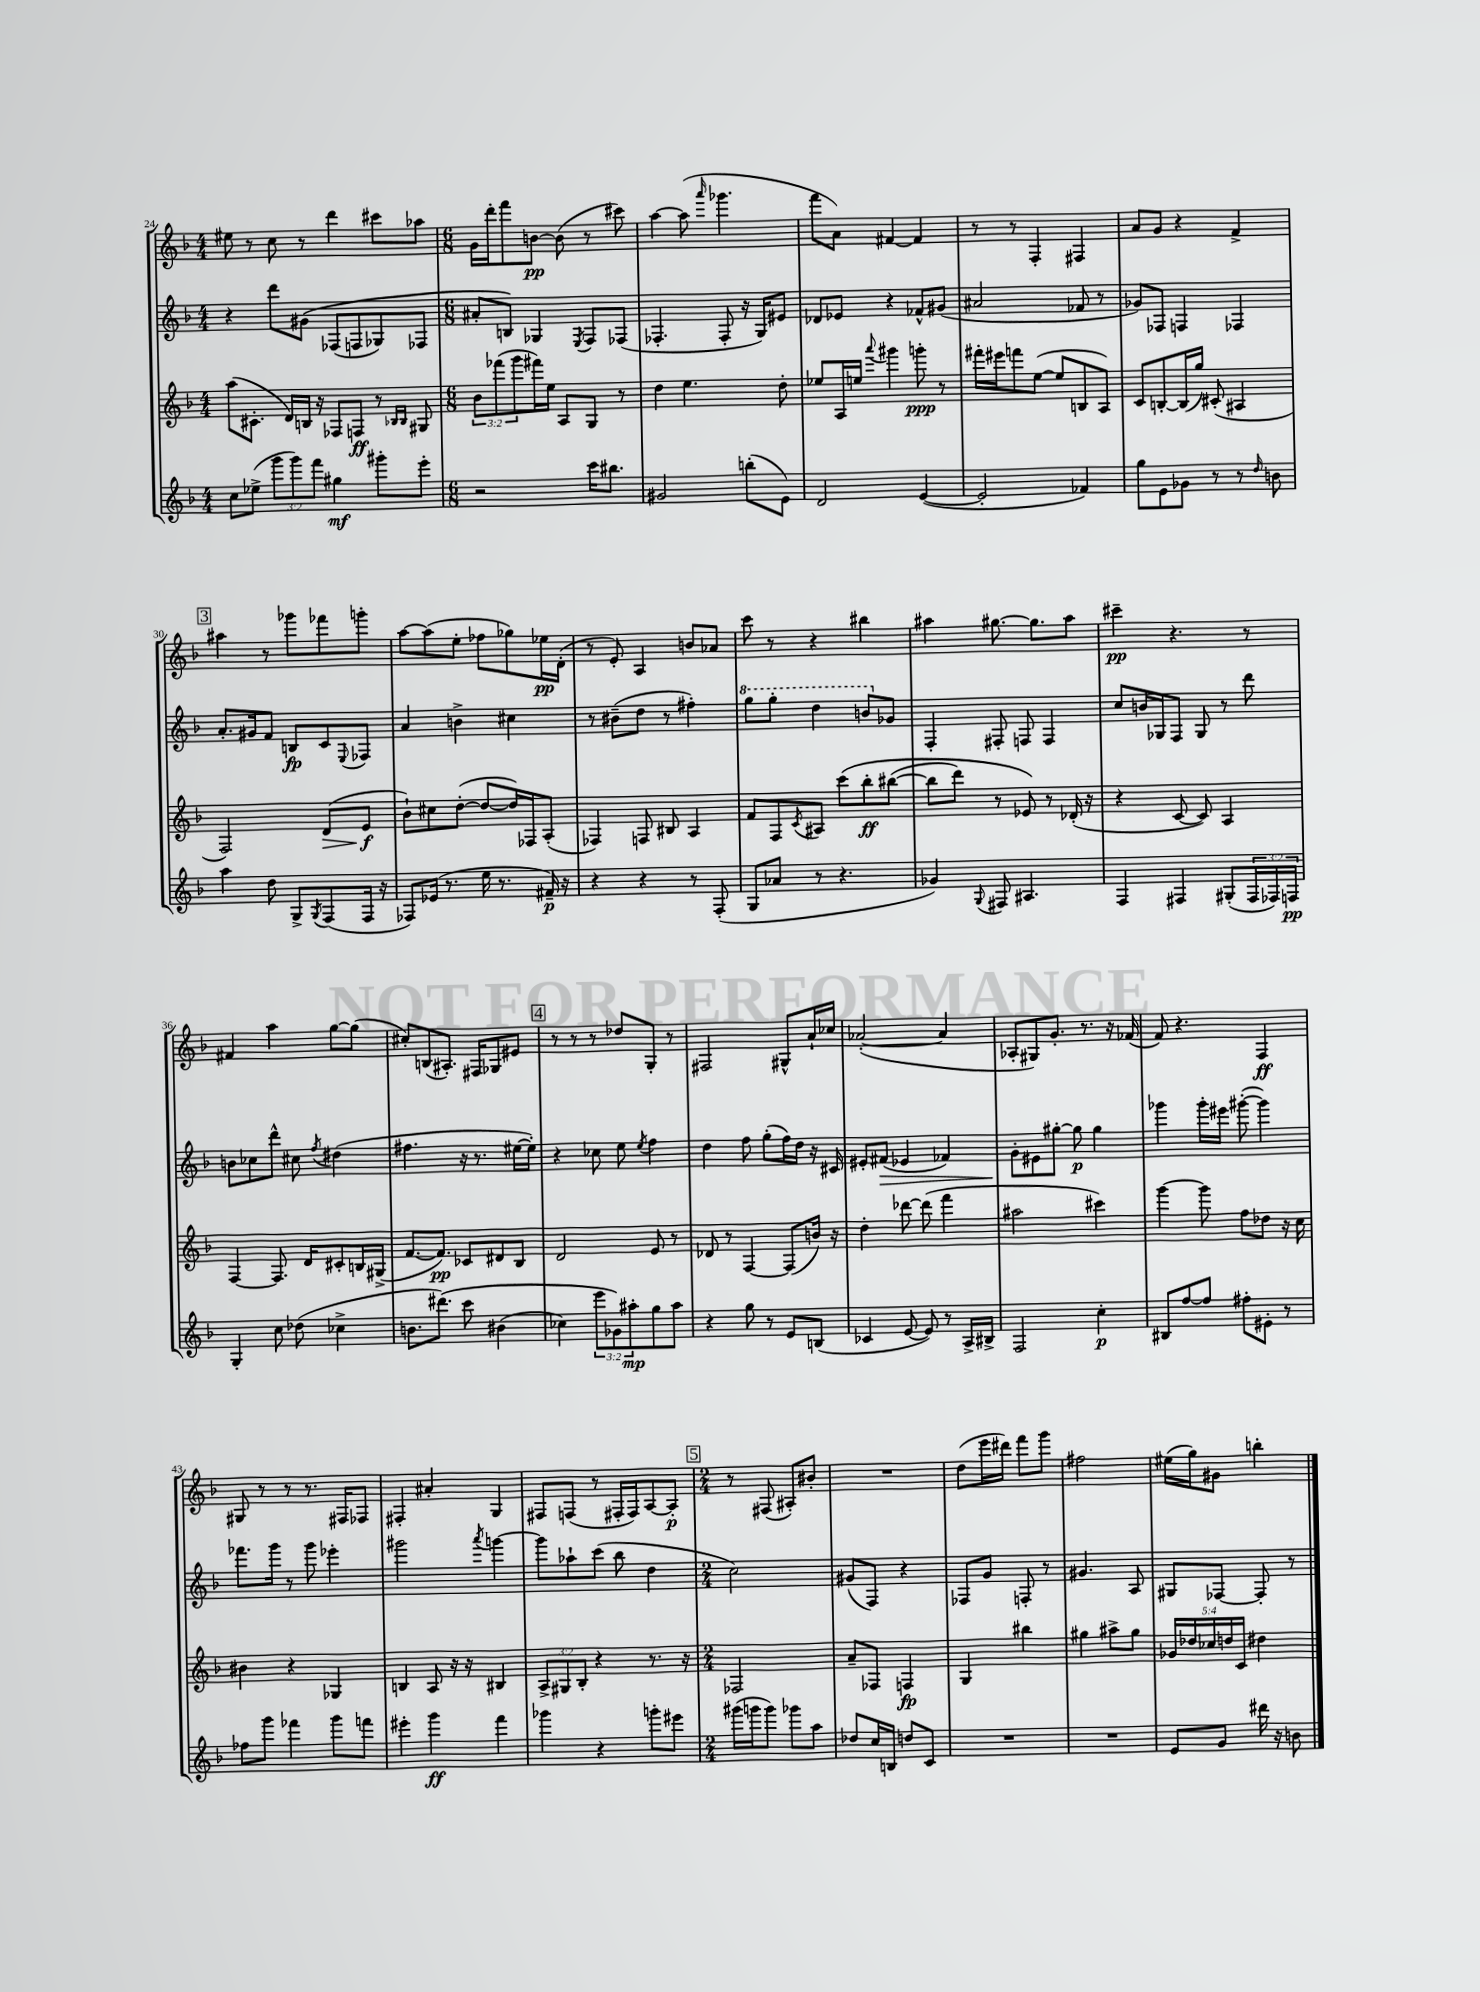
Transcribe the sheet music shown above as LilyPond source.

<<
\new StaffGroup <<
\new Staff = "s0" {
    \clef treble \key f \major \numericTimeSignature \time 4/4
    eis''8 r8 c''8 r8 d'''4 cis'''8 aes''8 |
    \numericTimeSignature \time 6/8 g'16 d'''16-. f'''8 b'8~\pp b'8( r8 cis'''8) |
    a''4~ a''8( \grace { a'''16 } ges'''4. |
    f'''8 a'8) fis'4~ fis'4 |
    r8 r8 f4-. fis4 |
    a'8 g'8 r4 f'4-> |
    \mark \markup { \box "3" } ais''4 r8 ges'''8 fes'''8 g'''8-. |
    a''8~ a''8( e''8-. fes''8 ges''8) ees''16\pp d'16-.( |
    r8 e'8-.) a4 b'8 aes'8 |
    c'''8 r8 r4 bis''4 |
    ais''4 gis''8.~ gis''8. ais''8 |
    cis'''4--\pp r4. r8 |
    fis'4 a''4 g''8~ g''8( |
    cis''8-.) b8( ais8.-.) fis16 ges8 eis'8 |
    \mark \markup { \box "4" } r8 r8 r8 des''8 g8-. r8 |
    fis2 gis8-^ a'16-! ces''16 |
    aes'2~-.( aes'4 |
    aes8-. gis8) g'8.-. r8. r16 fes'16( |
    f'8) r4. f4\ff |
    gis8 r8 r8 r8. fis16 fes8 |
    fis4-. ais'4-. g4 |
    fis8 f8( r8 fis16-. fis16) a8~ a8-.\p |
    \mark \markup { \box "5" } \numericTimeSignature \time 2/4 r8 fis8( ais8-.) bis'8-. |
    R2 |
    d''8( e'''16 dis'''16) f'''8 g'''8 |
    fis''2 |
    eis''16( g''16) gis'8 b''4-. \bar "|." |
}
\new Staff = "s1" {
    \clef treble \key f \major \numericTimeSignature \time 4/4
    r4 d'''8 gis'8\( fes8( f8 ges8) fes8 |
    \numericTimeSignature \time 6/8 ais'8-. b8\) ges4 \acciaccatura { e8 } f8 fes8( |
    fes4.-. fes8-. r16 g16) eis'8 |
    des'8 ees'8 r4 fes'8-^ gis'8( |
    ais'2 fes'8 r8 |
    ges'8) fes8 f4 fes4 |
    \mark \markup { \box "3" } a'8.-. gis'16 f'8 b8\fp c'8 \appoggiatura { e8 } fes8 |
    a'4 b'4-> cis''4 |
    r8 bis'8--( d''8 r8 fis''4-.) |
    \ottava #1 g'''8 g'''8-. d'''4 b''8 \ottava #0 ges'8 |
    f4-. fis8-. f8 f4 |
    c''8 b'16 ges16 f8 ges8 r8 d'''8 |
    b'8 ces''8 d'''8-^ cis''8 \acciaccatura { f''8 } dis''4( |
    fis''4. r16 r8. eis''16~ eis''16-.) |
    \mark \markup { \box "4" } r4 ces''8 e''8 \acciaccatura { e''8 } f''4 |
    d''4 f''8 g''8-.( f''16) d''16 r16 cis'16 |
    eis'8-. fis'8\>( ees'4 fes'4) |
    g'8-.\! eis'8 gis''8~-. gis''8\p gis''4 |
    ges'''4 ges'''16-. eis'''16 gis'''8~-.( gis'''4) |
    fes'''8. g'''16 r8 g'''8 ees'''4-. |
    gis'''2 \acciaccatura { a'''8 } g'''4~ |
    g'''8 aes''8-! c'''8( bes''8 d''4 |
    \mark \markup { \box "5" } \numericTimeSignature \time 2/4 c''2) |
    gis'8( f8) r4 |
    fes8 g'8 f8-. r8 |
    gis'4. a8 |
    gis8 fes8~ fes8-. r8 \bar "|." |
}
\new Staff = "s2" {
    \clef treble \key f \major \numericTimeSignature \time 4/4 \override Staff.TupletNumber.text = #tuplet-number::calc-fraction-text
    a''8( cis'8.-. d'16) b16 r16 fes8 f8\ff r8 \grace { bes16 bes16 } gis8 |
    \numericTimeSignature \time 6/8 \tuplet 3/2 { bes'8 fes'''8( g'''8 } fis'''16) e''16 a8 g8 r8 |
    d''4 e''4. d''8-. |
    ees''8 a16 e''16 \appoggiatura { a'''8 } gis'''4 g'''8-.\ppp r8 |
    fis'''16-. eis'''16 f'''8 e''8~( e''8 b8 a8) |
    c'8 b8~-. b16( g''16) cis'8-.( ais4 |
    \mark \markup { \box "3" } f2) d'8\>( e'8\f\! |
    bes'8-!) cis''8 d''8~-.( d''8~ d''16) fes16 a8-.( |
    fes4) f8 bis8 a4 |
    f'8 f8 \acciaccatura { c'8 } ais8 c'''8\( bes''8-.\ff bis''8~( |
    bis''8 d'''8) r8 ees'8\) r8 des'16-.( r16 |
    r4 c'8~ c'8) a4 |
    f4~ f8. d'16 cis'8-. b16 gis16->( |
    f'8.~ f'8.\pp) ces'8 dis'8 bes8 |
    \mark \markup { \box "4" } d'2 e'8 r8 |
    des'8 r8 f4~ f8( b'16) r16 |
    d''4-. des'''8~ des'''8( f'''4 |
    ais''2 cis'''4) |
    g'''4~ g'''8 f''8 des''8 r16 c''16 |
    bis'4 r4 ges4 |
    b4 a8 r16 r16 bis4 |
    \tuplet 3/2 { a8-> gis8 bes8-. } r4 r8. r16 |
    \mark \markup { \box "5" } \numericTimeSignature \time 2/4 fes2 |
    a'8-- fes8 f4\fp |
    g4 bis''4 |
    gis''4 ais''8-> gis''8 |
    \tuplet 5/4 { ges'16 des''16 ces''16 d''16 c'16 } dis''4 \bar "|." |
}
\new Staff = "s3" {
    \clef treble \key f \major \numericTimeSignature \time 4/4 \override Staff.TupletNumber.text = #tuplet-number::calc-fraction-text
    c''8 ees''8->( \tuplet 3/2 { g'''8 g'''8) f'''8 } gis''4\mf gis'''8-. e'''8-. |
    \numericTimeSignature \time 6/8 r2 c'''16 bis''8. |
    gis'2 b''8-.( e'8) |
    d'2 e'4~( |
    e'2-. fes'4) |
    g''8 e'8 ges'8 r8 r8 \grace { d''16 } b'8 |
    \mark \markup { \box "3" } a''4 d''8 g8-> \acciaccatura { g8 } f8( f16 r16 |
    fes8) ees'16( r8. e''16 r8. fis'16--\p) r16 |
    r4 r4 r8 f8-.( |
    g8 aes'8 r8 r4. |
    ges'4) \appoggiatura { g8 } fis8 ais4. |
    f4 fis4 gis8-.( \tuplet 3/2 { fis16 fes16) f16\pp } |
    g4-. c''8 des''8( ces''4-> |
    b'8. dis'''8.)\( c'''8 bis'4( |
    \mark \markup { \box "4" } ces''4) \tuplet 3/2 { e'''8 ges'8\) ais''8-.\mp } g''8 ais''8 |
    r4 g''8 r8 e'8 b8( |
    ces'4 e'8~ e'8) r8 a16-> bis16-> |
    f2 c''4-.\p |
    bis8 f''8~ f''8 fis''8-. eis'8-. r8 |
    fes''8 g'''8 fes'''4 g'''8 f'''8 |
    eis'''4-. g'''4\ff f'''4 |
    ges'''4 r4 g'''8-. eis'''8 |
    \mark \markup { \box "5" } \numericTimeSignature \time 2/4 gis'''16( g'''16 g'''8) ges'''8 a''8 |
    des''8 c''16 b16 d''8 c'8 |
    R2 |
    R2 |
    e'8 g'8 dis'''16 r16 b'8 \bar "|." |
}
>>
>>
\layout { \context { \Score currentBarNumber = #24 } }
